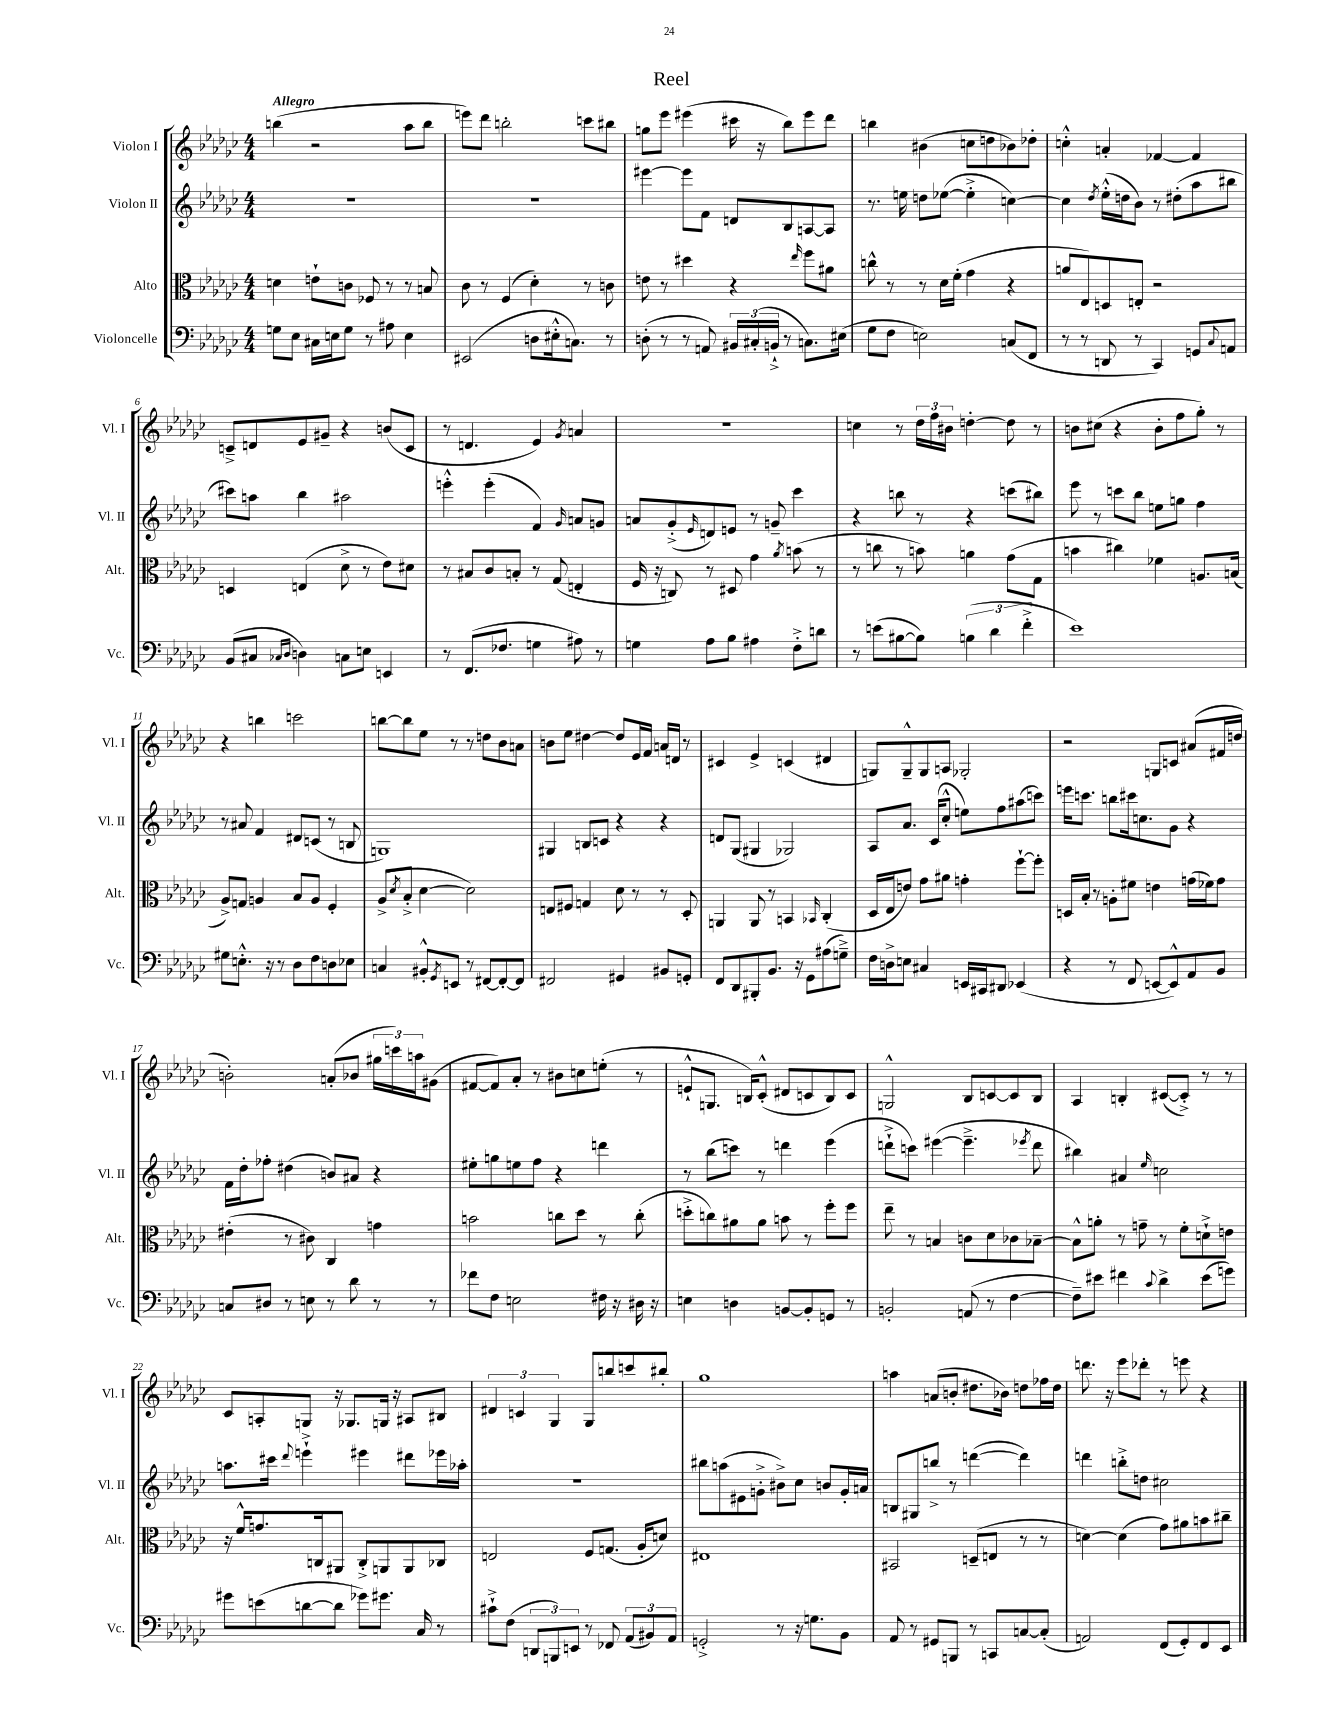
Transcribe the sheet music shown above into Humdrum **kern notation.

**kern	**kern	**kern	**kern
*staff4	*staff3	*staff2	*staff1
*clefF4	*clefC3	*clefG2	*clefG2
*k[b-e-a-d-g-c-]	*k[b-e-a-d-g-c-]	*k[b-e-a-d-g-c-]	*k[b-e-a-d-g-c-]
*M4/4	*M4/4	*M4/4	*M4/4
8G	4d	1r	(4bb
8E-	.	.	.
16C#	8e`	.	2r
16E	.	.	.
8G	8c	.	.
8r	8F-	.	.
8A#	8r	.	.
4E	8r	.	8aa-
.	8B	.	8bb
=	=	=	=
(2EE#	8c-	1r	8eee)
.	8r	.	8ddd-
.	(4F	.	2bb'
8D	4d-')	.	.
16E#'^^	.	.	.
8.C)	.	.	.
.	8r	.	8ccc
8r	8c	.	8bb#
=	=	=	=
(8D'	8e	[4eee#	8gg
8r	8r	.	8eee-
8r	4dd#	8eee#]	(4eee#
8AA)	.	8f	.
24BB#	4r	8d	16ccc#
(24C#'	.	.	.
.	.	.	16r
24BB`^	.	.	.
8r	.	8B-	8bb-)
.	16qqee-	.	.
8.C)	8ff	[8A	8eee#
.	8a#	8A]	8ddd-
(16E#	.	.	.
=	=	=	=
8G-	8cc^^	8.r	4bb
8F	8r	.	.
.	.	16ee	.
2E)	8r	8dd	(4b#
.	16d-	([8ee-	.
.	(16f'	.	.
.	4g-	4ee-'^]	8cc
.	.	.	8dd
(8C	4r	[4cc)	8b-)
8FF	.	.	8dd-'
=	=	=	=
8r	8a	4cc]	4cc'^^
8r	8E-)	.	.
.	.	8qdd-	.
8DD	8D	(16ee-'^^	4a'
.	.	16dd	.
8r	8E'	8b-)	.
4CC-)	2r	8r	[4f-
.	.	(8dd#'	.
8GG	.	8aa-	4f-]
8qqC-	.	.	.
8AA	.	8bb#	.
=	=	=	=
(8BB-	4D	8ccc#)	8c~^
8C#	.	8aa	8d
16qqC-	.	.	.
16qqD-	.	.	.
4D)	(4E	4bb-	8e-
.	.	.	8g#~
8C	8d-^	2aa#	4r
8E	8r	.	.
4EE	8e-)	.	(8b
.	8d#	.	8c
=	=	=	=
8r	8r	4eee'^^	8r
(8.FF	8B#	.	4.d
.	8c-	(4eee'	.
8.F-	.	.	.
.	8B'	.	.
4G	8r	4f)	4e-)
.	(8G-	.	.
.	.	16qqg-	8qg-
8A#)	4E'	8a	4a
8r	.	8g	.
=	=	=	=
4G	16F	8a	1r
.	16r	.	.
.	8C)	(8g-'^	.
.	.	16qqe-	.
8A-	8r	8d)	.
8B-	8D#	8e	.
4A#	4g-	8r	.
.	.	8g~	.
.	8qa-	.	.
8F'^	(8b	4ccc-	.
8d	8r	.	.
=	=	=	=
8r	8r	4r	4cc
(8e	8cc	.	.
[8B#	8r	8bb	8r
8B#])	8b)	8r	24dd-
.	.	.	24ff
.	.	.	24b#
(6B	4a	4r	[4dd'
6d-	.	.	.
.	(8g-	(8ccc	8dd]
6f'^	.	.	.
.	8G-	8bb#)	8r
=	=	=	=
1e-)	4b	8eee-	8b
.	.	8r	(8cc#
.	4cc#)	8ccc	4r
.	.	8bb-	.
.	4f-	8ee	8b'
.	.	8gg	8ff
.	8.A	4ff	8gg-')
.	.	.	8r
.	(16B	.	.
=	=	=	=
8G#	8A-^)	8r	4r
8.E'^^	8G	8a#	.
.	4A	4f	4bb
16r	.	.	.
8r	.	.	.
8D-	8B-	8d#	2ccc
8F	8A	(8c	.
8D	4F'	8r	.
8E-	.	8B	.
=	=	=	=
4C	(8A-^	1G)	[8bb
.	8qd-	.	.
.	8B-'^	.	8bb]
8BB#'^^	[4d-	.	8ee-
8qGG-	.	.	.
8EE	.	.	8r
8r	2d-])	.	8r
[8FF#	.	.	8dd
8FF#'_	.	.	8b-
8FF#]	.	.	8a
=	=	=	=
2FF#	8E	4G#	8b
.	8F#	.	8ee-
.	4G	8B	[4dd#
.	.	8c	.
4GG#	8d-	4r	8dd#]
.	8r	.	16e-
.	.	.	16f
8BB#	8r	4r	16a
.	.	.	16d
8GG'	8D-'	.	8r
=	=	=	=
8FF	4AA	8d	4c#
8DD-	.	(8G-	.
8BBB#'	8AA	4G#	4e-^
8.BB-	8r	.	.
.	4BB	2G-)	(4c
16r	.	.	.
8GG-	.	.	.
.	16qqBB-	.	.
(8A#	(4C-'	.	4d#
8G~^)	.	.	.
=	=	=	=
16F	16D-	8A-	8G)
16D^	16E-	.	.
8E	8e)	8.a-	8G~^^
4C#	8g-	.	8G
.	.	(16c-	.
.	8a#	8cc-'^^	8A
16EE	4g'	8ee)	2G-'
16CC#	.	.	.
8DD#	.	8ff	.
(4EE-	[8ff`	(8aa#	.
.	8ff']	8ccc)	.
=	=	=	=
4r	16D	16eee	2r
.	16B-'	8.ccc	.
.	8r	.	.
8r	8A'	8bb	.
8FF	8f#	16ccc#	.
.	.	8.cc	.
[8EE	4e	.	8G
8EE^^])	.	8g-	8c
8AA-	(16g	4r	(8a#
.	16f-)	.	.
8BB-	8g	.	16f#
.	.	.	16dd
=	=	=	=
8C	(4e#'	16f	2b')
.	.	16dd-'	.
8D#	.	8ff-'	.
8r	8r	(4dd#	.
8E	8c#)	.	.
8r	4C-	8b)	(8a'
8d-	.	8a#	8b-
8r	4g	4r	24gg#
.	.	.	24ccc)
.	.	.	24aa
8r	.	.	(8g#
=	=	=	=
8f-	2b	8ee#'	[8f#
8F	.	8gg	8f#])
2E	.	8ee	8a-'
.	.	8ff	8r
.	8cc	4r	8b#
.	8dd-	.	8cc
16F#	8r	4ddd	(8ee'
16r	.	.	.
16D#	(8cc'	.	8r
16r	.	.	.
=	=	=	=
4E	8dd'^	8r	8e`^^
.	8cc)	(8bb-	8.G
4D	8a#	8ccc)	.
.	.	.	16B)
.	8a#	8r	(8c-'^^
[8BB	8b	4ddd	8d#
8BB']	8r	.	8c
8GG	8ff'	(4eee-	8B)
8r	8ff	.	8c
=	=	=	=
2BB'	8ee-~	8ddd`^	2G^^
.	8r	8ccc)	.
.	4B	([4eee#	.
(8AA	8c	4.eee#~^]	8B-
8r	8d-	.	[8c
[4F	8c-	.	8c]
.	.	8qeee-	.
.	[8B-~	8ddd	8B-
=	=	=	=
8F~])	8B-^^]	4bb#)	4A-
8e#	8a'	.	.
4f#	8r	4a#	4B'
.	8g~	.	.
8qqc-	.	16qqee-	.
4d-^	8r	2cc	([8c#
.	8f'	.	8c#'^])
(8e#	8d`^	.	8r
8g)	8e	.	8r
=	=	=	=
8g#	16r	8.aa	8c-
.	16f^^	.	.
(8e	8.g	.	8A'
.	.	16ccc#	.
.	.	8qqddd-	.
[8d	.	4eee`^	8G
.	16C	.	.
8d]	8AA#	.	16r
.	.	.	8.G-
8g-)	8C'^	4eee#	.
8.g#	8AA	.	16G
.	.	.	16r
.	8AA	8ddd#	8A#
16C-	.	.	.
8r	8C-	16eee-	8B#
.	.	16aa-'	.
=	=	=	=
8c#`^	2E	1r	6d#
(8F	.	.	.
.	.	.	6c
12DD	.	.	.
12BBB)	.	.	6G-
12EE	.	.	.
8r	8F	.	8G-
8FF-	(8.G	.	8bb
(12AA-	.	.	8ccc
.	16A-'	.	.
12BB#)	.	.	.
.	8d)	.	8bb#'
12AA-	.	.	.
=	=	=	=
2GG'^	1E#	8bb#	1gg-
.	.	(8aa	.
.	.	8e#	.
.	.	8g'^	.
8r	.	8b#^)	.
16r	.	8cc-	.
8.G	.	.	.
.	.	8b	.
8BB-	.	16g'	.
.	.	16a	.
=	=	=	=
8AA-	2BB#	8B	4aa
8r	.	8G#	.
8GG#	.	8bb^	(8a
8BBB	.	8r	8b'
8r	(8D~	([4ddd	8.dd#
8CC	8E	.	.
.	.	.	16b-)
[8C	8r	4ddd])	8dd
(8C']	8r	.	16ff-
.	.	.	16dd
=	=	=	=
2AA)	[4d)	4ddd	8.ddd
.	.	.	16r
.	(4d]	8bb'^	8eee-
.	.	8dd	8ddd-'
(8FF	8g-)	2cc#	8r
8GG-')	8a#	.	8eee
8FF	8b	.	4r
8EE-	8cc#~	.	.
==	==	==	==
*-	*-	*-	*-
